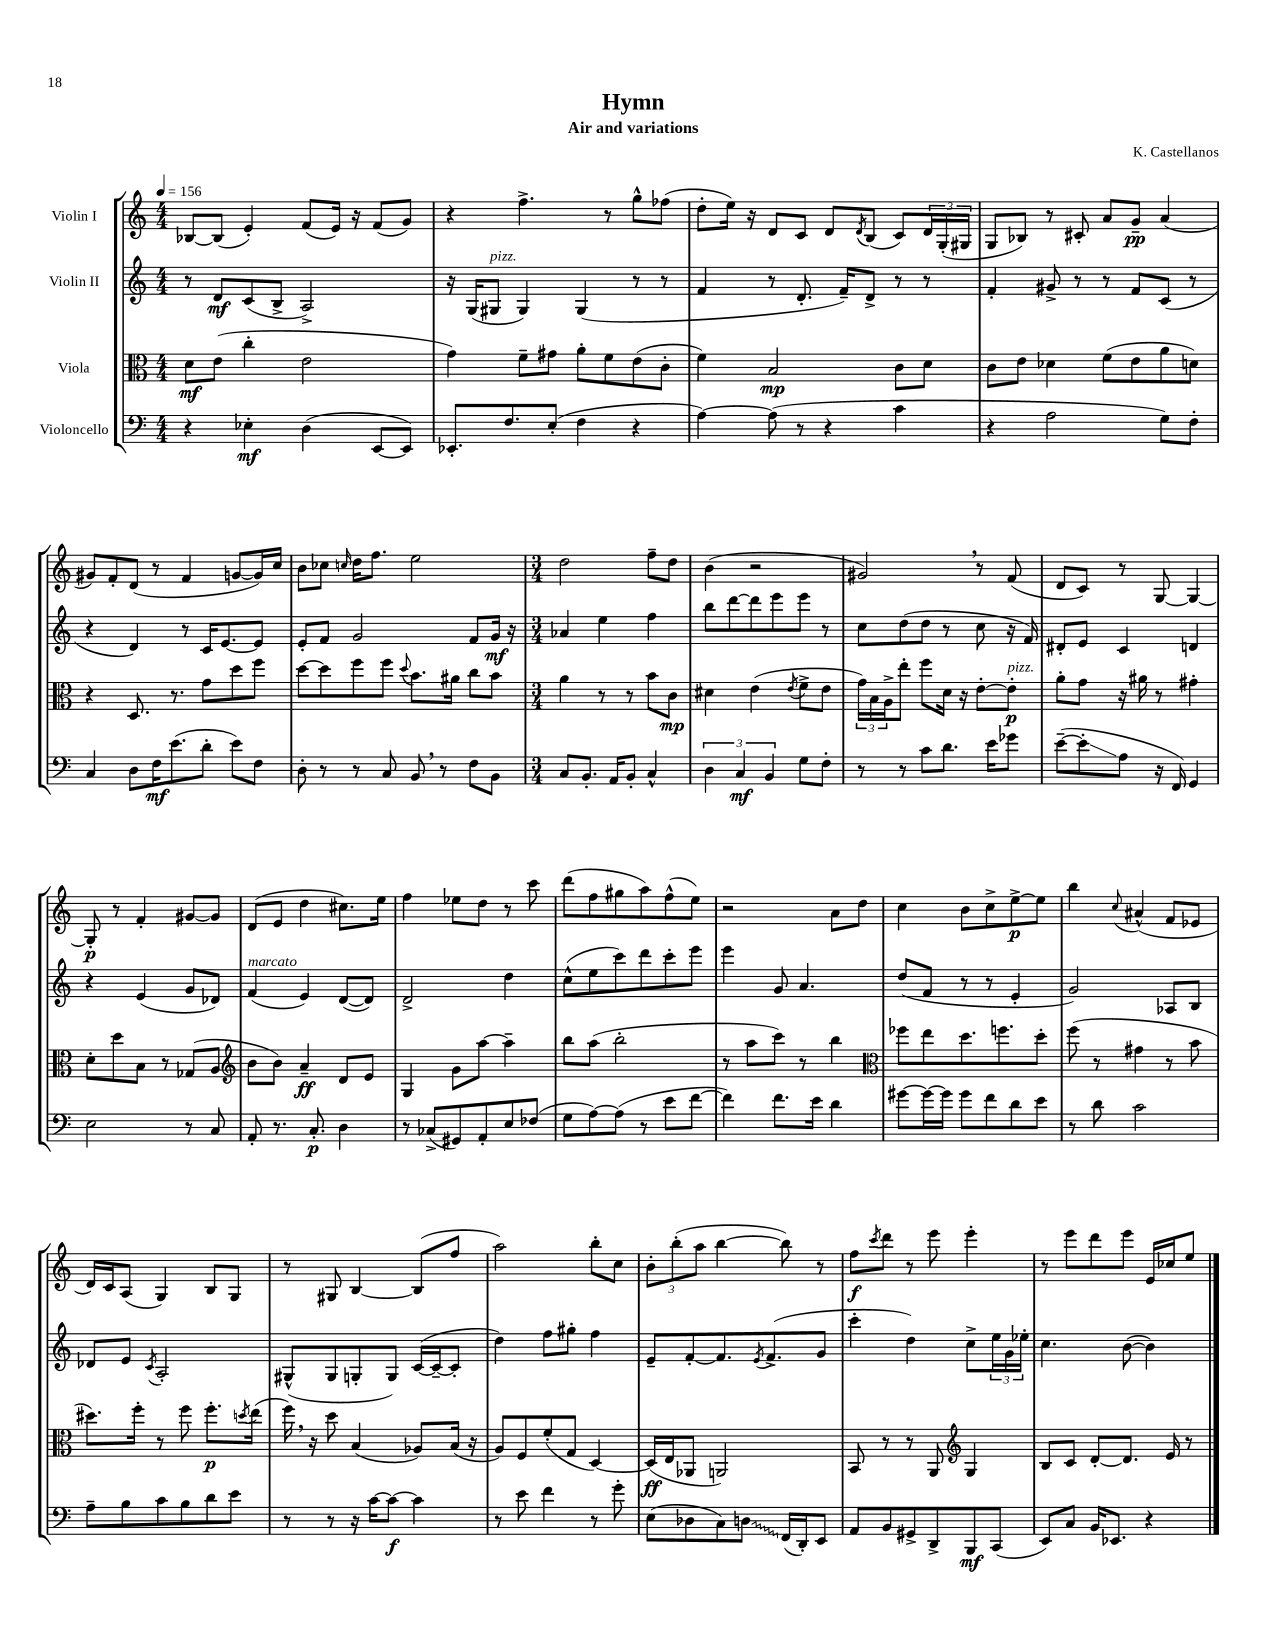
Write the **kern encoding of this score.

**kern	**kern	**kern	**kern
*staff4	*staff3	*staff2	*staff1
*clefF4	*clefC3	*clefG2	*clefG2
*k[]	*k[]	*k[]	*k[]
*M4/4	*M4/4	*M4/4	*M4/4
*MM156	*MM156	*MM156	*MM156
4r	8d	8r	[8B-
.	(8e	8d	(8B-]
4E-'	4cc'	(8c	4e')
.	.	8B^	.
(4D	2e	2A^)	(8f
.	.	.	16e)
.	.	.	16r
[8EE	.	.	(8f
8EE])	.	.	8g)
=	=	=	=
8.EE-'	4g)	16r	4r
.	.	(16G	.
.	.	8G#	.
8.F	.	.	.
.	8f~	4G#)	4.ff^
(8E'	8g#	.	.
4F	8a'	(4G#	.
.	8f	.	8r
4r	(8e	8r	8gg^^
.	8c'	8r	(8ff-
=	=	=	=
[4A)	4f)	4f	8dd'
.	.	.	16ee)
.	.	.	16r
(8A]	2B	8r	8d
8r	.	8.d'	8c
4r	.	.	8d
.	.	16f~)	.
.	.	.	8qd
.	.	8d^	(8B
4c	8c	8r	8c)
.	8d	8r	24d
.	.	.	(24G'
.	.	.	24G#
=	=	=	=
4r	8c	4f'	8G
.	8e	.	8B-)
2A	4d-	8g#^	8r
.	.	8r	8c#'
.	(8f	8r	8a
.	8e	8f	8g~
8G)	8a	(8c	(4a
8F'	8d)	8r	.
=	=	=	=
4C	4r	4r	8g#)
.	.	.	8f'
8D	8.D	4d)	(8d
16F	.	.	8r
(8.e	8.r	.	.
.	.	8r	4f
8d'	8g	16c	.
.	.	[8.e	.
8e)	8dd	.	[8g
8F	8ff	8e]	16g])
.	.	.	16cc
=	=	=	=
8D'	[8dd	8e'	8b
8r	8dd]	8f	8cc-
.	.	.	16qqcc
8r	8ff	2g	16dd
.	.	.	8.ff
8C	8ff	.	.
.	8qqdd	.	.
8BB	8.b	.	2ee
8r	.	.	.
.	16a#	.	.
8F	8cc	8f	.
8BB	8b	16g	.
.	.	16r	.
=	=	=	=
*M3/4	*M3/4	*M3/4	*M3/4
8C	4a	4a-	2dd
8.BB'	.	.	.
.	8r	4ee	.
16AA	.	.	.
8BB'	8r	.	.
4C^^	8b	4ff	8ff~
.	8c	.	8dd
=	=	=	=
6D	4d#	8bb	(4b
.	.	[8ddd	.
6C	.	.	.
.	(4e	8ddd]	2r
6BB	.	.	.
.	.	8eee	.
.	8qe	.	.
8G	8f^	8eee	.
8F'	8e	8r	.
=	=	=	=
8r	24g)	8cc	2g#)
.	24B	.	.
.	24A^	.	.
8r	8ee'	(8dd	.
8c	8ff	8dd	.
8.d	16d	8r	.
.	16r	.	.
.	[8e'	8cc	8r
16e	.	.	.
8g-	8e']	16r	(8f
.	.	16f)	.
=	=	=	=
([8e~	8a'	8d#'	8d
8e']	8g	8e	8c)
8A	16r	4c	8r
.	16a#	.	.
16r	8r	.	[8G
16FF)	.	.	.
4GG	4g#'	4d	4G_
=	=	=	=
2E	8d'	4r	8G']
.	8dd	.	8r
.	8B	(4e	4f'
.	8r	.	.
8r	(8G-	8g	[8g#
8C	8A	8d-)	8g#]
=	=	=	=
*	*clefG2	*	*
8AA'	8b	(4f	(8d
8.r	8b)	.	8e
.	4a~	4e)	4dd
8.C'	.	.	.
4D	8d	([8d	8.cc#)
.	8e	8d])	.
.	.	.	16ee
=	=	=	=
8r	4G	2d^	4ff
(8C-^	.	.	.
8GG#)	8g	.	8ee-
8AA'	[8aa	.	8dd
8E	4aa~]	4dd	8r
(8F-	.	.	8ccc
=	=	=	=
8G	8bb	(8cc^^	(8ddd
[8A)	(8aa	8ee	8ff
(8A]	2bb'	8ccc)	8gg#
8r	.	8ddd	8aa)
8e	.	8ccc'	(8ff^^
[8f	.	8eee	8ee)
=	=	=	=
4f])	8r	4eee	2r
.	8aa	.	.
8.f	8ccc)	8g	.
.	8r	4.a	.
16e	.	.	.
4d	4bb	.	8a
.	.	.	8dd
=	=	=	=
*	*clefC3	*	*
[8g#	8ff-	(8dd	4cc
16g#_	8ee	8f	.
16g#]	.	.	.
8g#	8.dd	8r	8b
8f	.	8r	8cc^
.	8.ff	.	.
8d	.	4e'	[8ee^
8e	8dd'	.	8ee]
=	=	=	=
8r	(8ff	2g)	4bb
8d	8r	.	.
.	.	.	8qqcc
2c	4g#	.	(4a#^^
.	8r	8A-	8f
.	8b	8B	8e-
=	=	=	=
8A~	8.dd#)	8d-	16d)
.	.	.	16c
8B	.	8e	(8A
.	16ff'	.	.
.	.	8qc	.
8c	8r	2A'	4G)
8B	8ff	.	.
8d	8.ff'	.	8B
8e	.	.	8G
.	8qdd	.	.
.	(16ee	.	.
=	=	=	=
8r	16ff)	(8G#^^	8r
.	16r	.	.
8r	8dd	8G#	8G#
16r	(4B	8G'	[4B
[16c	.	.	.
8c_	.	8G)	.
4c]	8A-)	([16c	(8B]
.	.	16c~_	.
.	(16B	8c']	8ff
.	16r	.	.
=	=	=	=
8r	8A)	4dd)	2aa)
8e	8F	.	.
4f	(8f'	8ff	.
.	8G	8gg#'	.
8r	[4D)	4ff	8bb'
8g'	.	.	8cc
=	=	=	=
(8E	(16D]	8e~	12b'
.	16E	.	.
.	.	.	(12bb'
8D-	8AA-	[8f'	.
.	.	.	12aa
8C)	2AA)	8.f]	[4bb
8D	.	.	.
.	.	8qe	.
.	.	(8.f^	.
(16FF	.	.	8bb])
16DD')	.	.	.
8EE	.	8g	8r
=	=	=	=
8AA	8BB	4ccc'	8ff
.	.	.	8qccc
8BB	8r	.	8ddd
8GG#^	8r	4dd)	8r
8DD^	8AA	.	8eee
*	*clefG2	*	*
8BBB	4G	8cc^	4eee'
(8CC	.	24ee	.
.	.	24g	.
.	.	24ee-'	.
=	=	=	=
8EE)	8B	4.cc	8r
8C	8c	.	8eee
16BB	[8d'	.	8ddd
8.EE-	.	.	.
.	8.d]	([8b	8eee
4r	.	4b])	16e
.	16e	.	16cc-
.	8r	.	8ee
==	==	==	==
*-	*-	*-	*-
